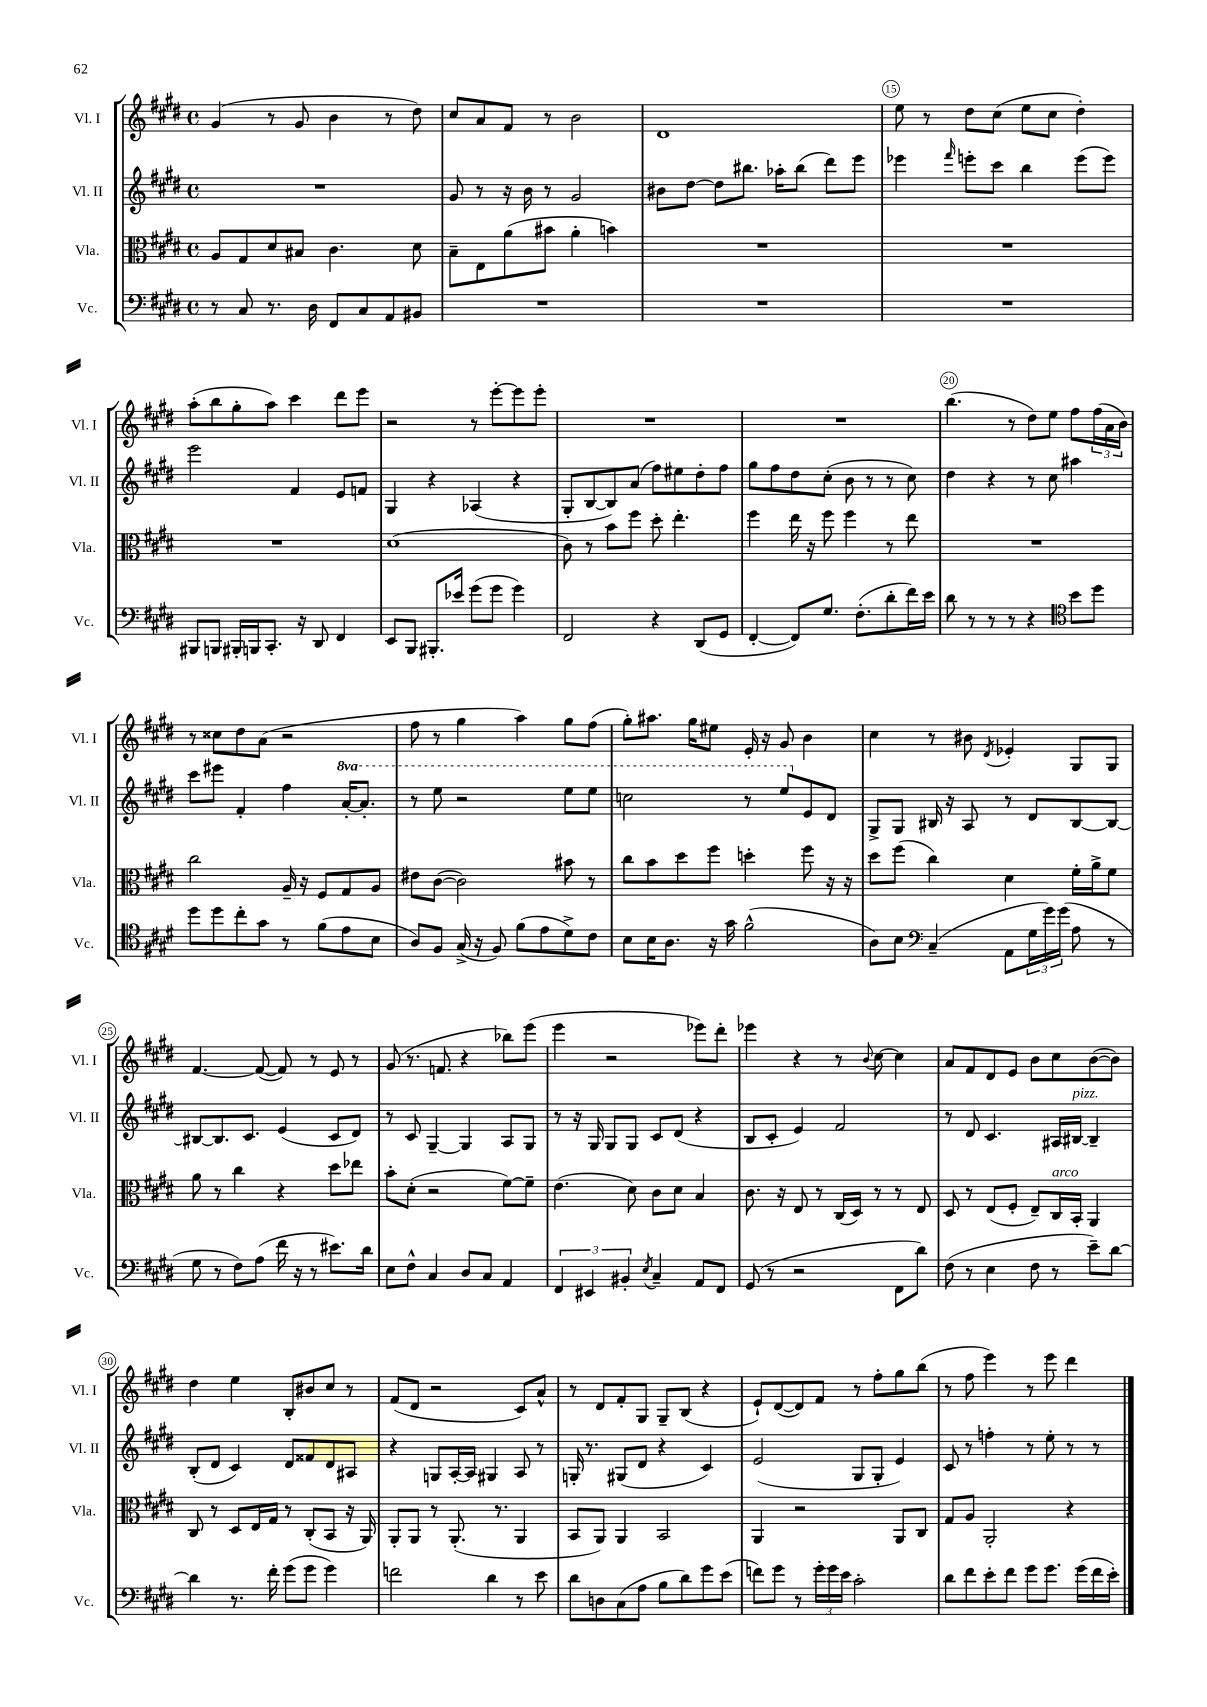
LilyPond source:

<<
\new StaffGroup <<
\new Staff = "s0" \with { instrumentName = "Vl. I" shortInstrumentName = "Vl. I" } {
    \clef treble \key e \major \defaultTimeSignature \time 4/4
    gis'4( r8 gis'8 b'4 r8 dis''8) |
    cis''8 a'8 fis'8 r8 b'2 |
    dis'1 |
    e''8 r8 dis''8 cis''8( e''8 cis''8 dis''4-.) |
    a''8-.( b''8 gis''8-. a''8) cis'''4 dis'''8 e'''8 |
    r2 r8 e'''8~-. e'''8 e'''8-. |
    R1 |
    R1 |
    b''4.( r8 dis''8) e''8 fis''8 \tuplet 3/2 { fis''16( a'16 b'16) } |
    r8 cisis''8 dis''8 a'8( r2 |
    fis''8 r8 gis''4 a''4) gis''8 fis''8( |
    gis''8-.) ais''8. gis''16 eis''8 e'16-. r16 gis'8 b'4 |
    cis''4 r8 bis'8 \acciaccatura { dis'8 } ees'4-. gis8 gis8 |
    fis'4.~ fis'8~( fis'8) r8 e'8 r8 |
    gis'8( r8. f'8. r4 bes''8) e'''8( |
    e'''4 r2 ees'''8) dis'''8-. |
    ees'''4 r4 r8 \appoggiatura { b'8 } cis''8~ cis''4 |
    a'8 fis'8 dis'8 e'8 b'8 cis''8 b'8~( b'8) |
    dis''4 e''4 b8-. bis'8 cis''8 r8 |
    fis'8( dis'8 r2 cis'8) a'8-^ |
    r8 dis'8 fis'8-. gis8 gis8-- b8( r4 |
    e'8-!) dis'8~( dis'8) fis'8 r8 fis''8-. gis''8 b''8( |
    r8 fis''8 e'''4) r8 e'''8 dis'''4 \bar "|." |
}
\new Staff = "s1" \with { instrumentName = "Vl. II" shortInstrumentName = "Vl. II" } {
    \clef treble \key e \major \defaultTimeSignature \time 4/4 \set Staff.ottavationMarkups = #ottavation-simple-ordinals
    R1 |
    gis'8 r8 r16 b'16 r8 gis'2 |
    bis'8 dis''8~ dis''8 bis''8. aes''16-. bis''8( dis'''8) e'''8 |
    ees'''4 \grace { fis'''16 } e'''8-. cis'''8 b''4 e'''8( e'''8) |
    e'''2 fis'4 e'8 f'8 |
    gis4 r4 aes4( r4 |
    gis8-. b8~ b8) a'8( fis''8) eis''8 dis''8-. fis''8 |
    gis''8 fis''8 dis''8 cis''8-.( b'8 r8 r8 cis''8) |
    dis''4 r4 r8 cis''8 ais''4 |
    cis'''8 eis'''8 fis'4-. fis''4 \ottava #1 a''16~-. a''8.-. |
    r8 e'''8 r2 e'''8 e'''8 |
    c'''2 r8 e'''8 \ottava #0 e'8 dis'8 |
    gis8-> gis8 bis16 r16 a8 r8 dis'8 bis8~ bis8~ |
    bis8~ bis8. cis'8. e'4( cis'8 dis'8) |
    r8 cis'8 gis4~-- gis4 a8 gis8 |
    r8 r16 gis16 gis8 gis8 cis'8 dis'8( r4 |
    b8 cis'8-. e'4) fis'2 |
    r8 dis'8 cis'4. ais16 bis16~^\markup { \italic "pizz." } bis4-- |
    b8-.( dis'8 cis'4) dis'8 fisis'8 dis'8 ais8 |
    r4 g8 a16~-. a16 gis4 a8 r8 |
    g16-. r8. gis8( dis'8 r4 cis'4) |
    e'2( gis8 gis8-. e'4) |
    cis'8 r8 f''4-. r8 e''8-. r8 r8 \bar "|." |
}
\new Staff = "s2" \with { instrumentName = "Vla." shortInstrumentName = "Vla." } {
    \clef alto \key e \major \defaultTimeSignature \time 4/4
    a8 gis8 dis'8 bis8 cis'4. dis'8 |
    b8-- e8 a'8( bis'8 a'4-. b'4) |
    R1 |
    R1 |
    R1 |
    dis'1( |
    cis'8) r8 b'8 fis''8 dis''8-. e''4.-. |
    fis''4 e''16 r16 fis''8 fis''4 r8 e''8 |
    R1 |
    cis''2 a16-- r16 fis8 gis8 a8 |
    eis'8 cis'8~( cis'2) bis'8 r8 |
    cis''8 b'8 dis''8 fis''8 d''4-. fis''8 r16 r16 |
    dis''8 fis''8( cis''4) dis'4 fis'16-. a'16-> fis'8 |
    a'8 r8 cis''4 r4 dis''8 ees''8 |
    b'8-. dis'8-.( r2 fis'8~) fis'8-- |
    e'4.( dis'8) cis'8 dis'8 b4 |
    cis'8. r16 e8 r8 cis16( dis16) r8 r8 e8 |
    dis8 r8 e8( fis8-. e8--) cis16^\markup { \italic "arco" } b,16-. a,4 |
    cis8 r8 dis8 e16 gis16 r8 cis8-.( b,8 r16 a,16) |
    a,8-. a,8 r8 a,8.-.( r8. a,4 |
    b,8 a,8) a,4 b,2 |
    a,4 r2 a,8 cis8 |
    gis8 a8 a,2-. r4 \bar "|." |
}
\new Staff = "s3" \with { instrumentName = "Vc." shortInstrumentName = "Vc." } {
    \clef bass \key e \major \defaultTimeSignature \time 4/4
    r8 cis8 r8. dis16 fis,8 cis8 a,8 bis,8 |
    R1 |
    R1 |
    R1 |
    bis,,8 b,,8 bis,,16-. b,,16 cis,8.-. r16 dis,8 fis,4 |
    e,8 b,,8 bis,,8.-. ees'16 gis'8( gis'8 gis'4) |
    fis,2 r4 dis,8( gis,8 |
    fis,4~-. fis,8) gis8. fis8.-.( dis'8-. fis'16) e'16 |
    dis'8 r8 r8 r8 r4 \clef tenor b'8 dis''8 |
    dis''8 dis''8 cis''8-. gis'8 r8 fis'8( e'8 b8 |
    a8) fis8 gis16->( r16 fis8) fis'8( e'8 dis'8->) cis'8 |
    b8 b16 a8. r16 gis'16 fis'2-^( |
    a8) b8 \clef bass cis4--( a,8 \tuplet 3/2 { gis16 gis'16) gis'16( } a8 r8 |
    gis8 r8 fis8) a8( fis'16 r16 r8 eis'8.) dis'16 |
    e8 fis8-^ cis4 dis8 cis8 a,4 |
    \tuplet 3/2 { fis,4 eis,4 bis,4-. } \acciaccatura { e8 } cis4-- a,8 fis,8 |
    gis,8( r8 r2 fis,8 dis'8) |
    fis8( r8 e4 fis8 r8 e'8--) dis'8~ |
    dis'4 r8. fis'16-. gis'8( gis'8 gis'4) |
    f'2 dis'4 r8 e'8 |
    dis'8 d8 cis8( a8 b8 dis'8) gis'8 e'8( |
    f'8) gis'8 r8 \tuplet 3/2 { gis'16-. gis'16 e'16 } cis'2-. |
    dis'8 fis'8 e'8-. fis'8 gis'8 gis'8. gis'16( fis'16 e'16-.) \bar "|." |
}
>>
>>
\layout { \context { \Score currentBarNumber = #12 \override BarNumber.break-visibility = ##(#f #t #t) barNumberVisibility = #(every-nth-bar-number-visible 5) \override BarNumber.stencil = #(make-stencil-circler 0.1 0.3 ly:text-interface::print) } }
